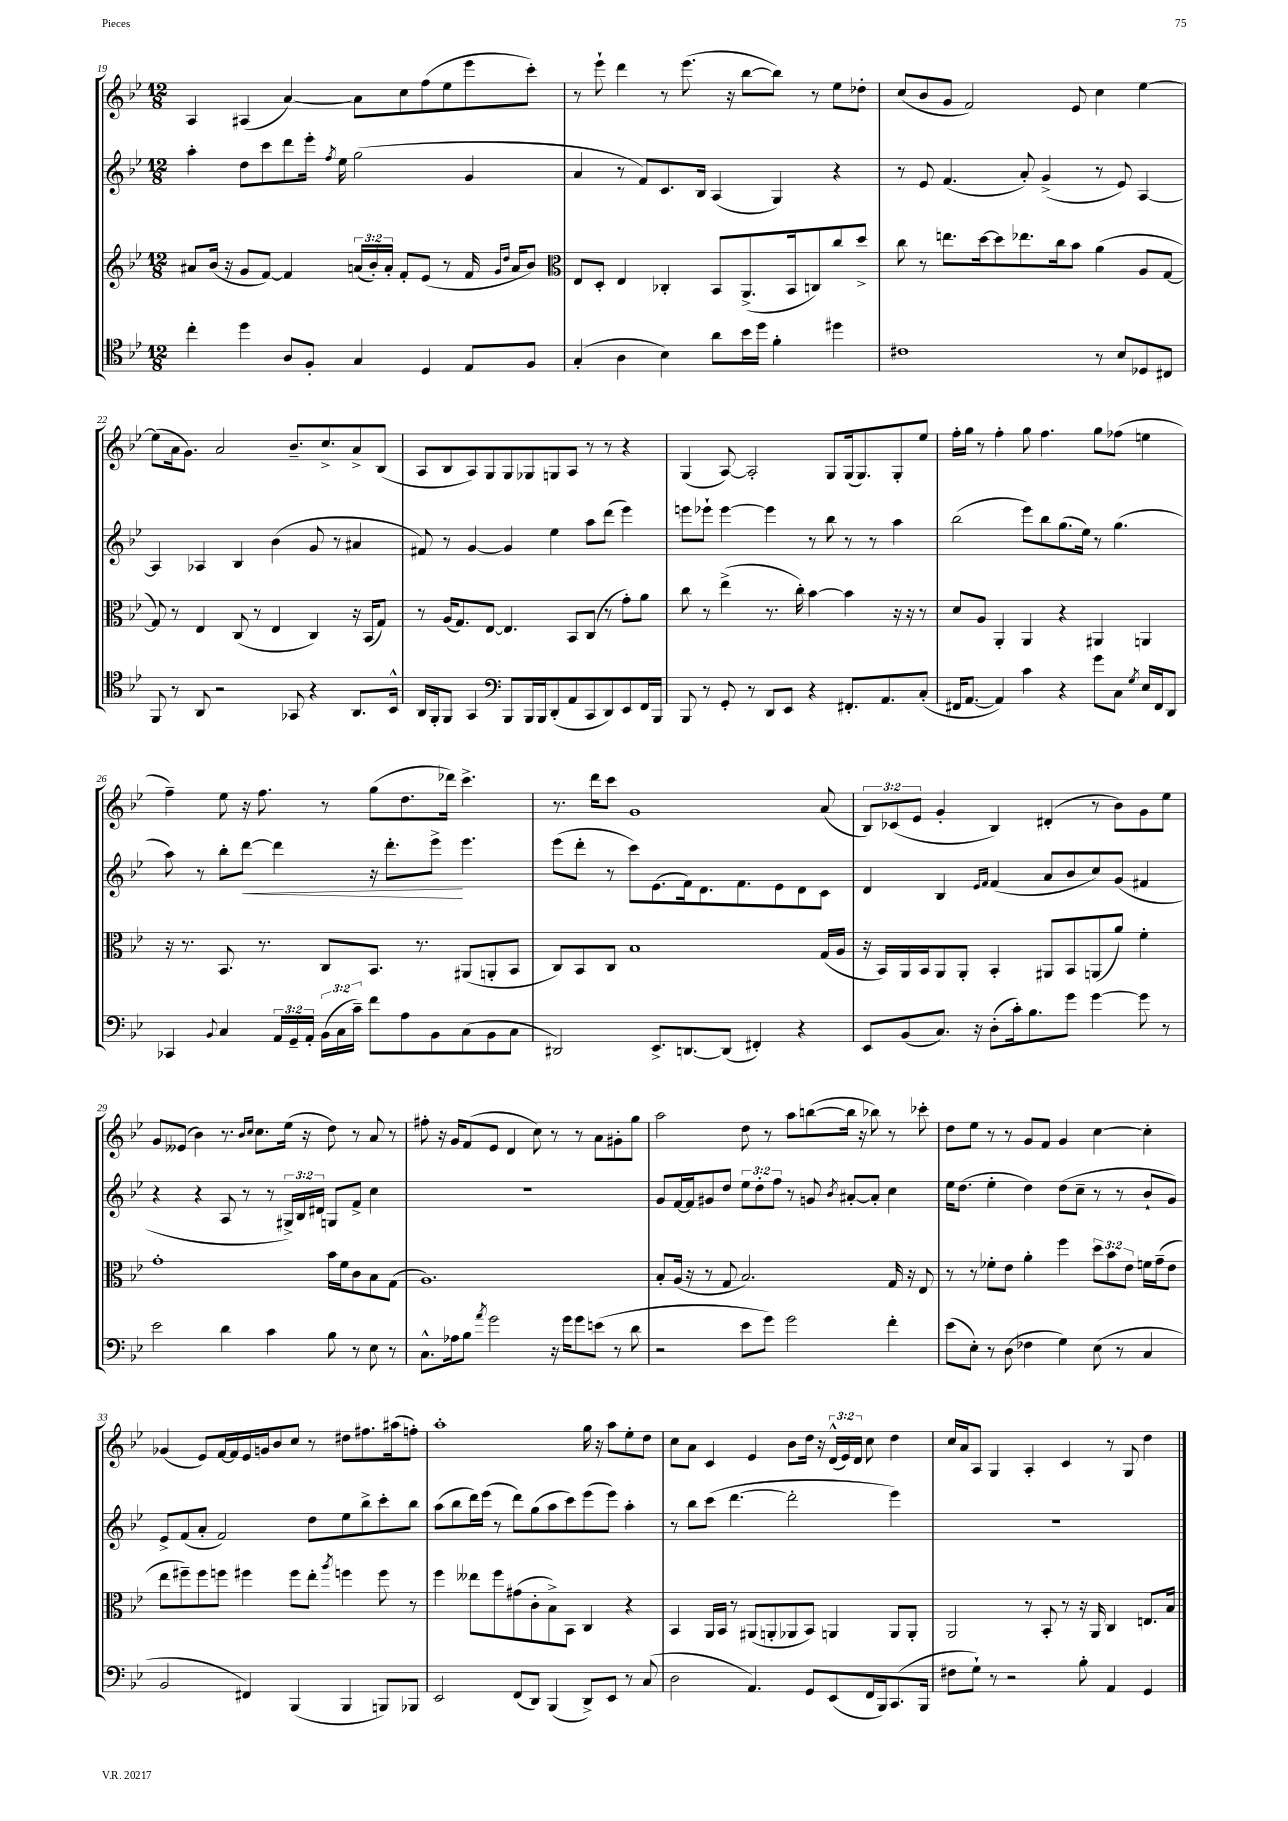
<<
\new StaffGroup <<
\new Staff = "s0" {
    \clef treble \key bes \major \numericTimeSignature \time 12/8 \override Staff.TupletNumber.text = #tuplet-number::calc-fraction-text
    \autoBeamOff a4 ais4( a'4~) a'8[ c''8 f''8( ees''8 ees'''8 c'''8]-.) |
    r8 ees'''8-! d'''4 r8 ees'''8.( r16 bes''8[~ bes''8]) r8 ees''8[ des''8]-. |
    c''8[( bes'8 g'8] f'2) ees'8 c''4 ees''4~ |
    ees''8[( a'16 g'8.]) a'2 bes'8.[-- c''8.-> a'8-> bes8]( |
    a8[ bes8 a8) g8 g8 ges8 g8 a8] r8 r8 r4 |
    g4( a8~) a2-. g8[ g16( g8.) g8-. ees''8] |
    f''16[-. g''16] r8 f''4-. g''8 f''4. g''8[ fes''8]( e''4 |
    f''4--) ees''8 r16 f''8. r8 g''8[( d''8. des'''16]) c'''4.-> |
    r8. d'''16[ c'''8] g'1 a'8( |
    \tuplet 3/2 { bes8[) ces'8( ees'8] } g'4-. bes4) dis'4-.( r8 bes'8[) g'8 ees''8] |
    g'8[ eeses'8]( bes'4) r8. \grace { bes'16[ c''16] } c''8.[ ees''16]( r16 d''8) r8 a'8 r8 |
    fis''8-. r16 g'16[ f'8( ees'8] d'4 c''8) r8 r8 a'8[ gis'8-. g''8] |
    a''2 d''8 r8 a''8[ b''8~( b''16] r16 bes''8) r8 ces'''8-. |
    d''8[ ees''8] r8 r8 g'8[ f'8] g'4 c''4~ c''4-. |
    ges'4( ees'8[) f'16~ f'16 ees'16 g'16 bes'8 c''8] r8 dis''8[ fis''8. ais''16( f''8]-.) |
    a''1-. g''16 r16 a''8[ ees''8-. d''8] |
    c''8[ a'8] c'4 ees'4 bes'8[ d''16] r16 \tuplet 3/2 { d'16[-^( ees'16) d'16] } c''8 d''4 |
    c''16[ a'16 a8] g4 a4-. c'4 r8 g8 d''4 \bar "|." |
}
\new Staff = "s1" {
    \clef treble \key bes \major \numericTimeSignature \time 12/8 \override Staff.TupletNumber.text = #tuplet-number::calc-fraction-text
    \autoBeamOff a''4-. d''8[ c'''8 d'''8 ees'''16]-. \acciaccatura { f''8 } ees''16 g''2( g'4 |
    a'4 r8 f'8[) c'8. bes16] a4( g4) r4 |
    r8 ees'8 f'4.( a'8-.) g'4->( r8 ees'8) a4~ |
    a4 aes4 bes4 bes'4( g'8 r8 ais'4 |
    fis'8) r8 g'4~ g'4 ees''4 a''8[ d'''8]( ees'''4) |
    e'''8[ ees'''8]-! ees'''4~ ees'''4 r8 bes''8 r8 r8 a''4 |
    bes''2( ees'''8[) bes''8 g''8.( ees''16]) r8 g''4.( |
    a''8) r8 bes''8[-. d'''8]~\< d'''4 r16 d'''8.[-. ees'''8]->\! ees'''4. |
    ees'''8[( d'''8]-. r8 c'''8[) ees'8.( f'16) d'8. f'8. ees'8 d'8 c'8] |
    d'4 bes4 \grace { ees'16[ f'16] } f'4( a'8[ bes'8 c''8) g'8]( fis'4 |
    r4 r4 a8 r8 r8 \tuplet 3/2 { gis16[->) bes16 dis'16] } g8[ f'8]-> c''4 |
    R1. |
    g'8[ f'16~ f'16 gis'8 d''8] \tuplet 3/2 { ees''8[ d''8-. f''8] } r8 g'8 \acciaccatura { bes'8 } ais'8[~-. ais'8]-. c''4 |
    ees''16[ d''8.]( ees''4-. d''4) d''8[( c''8]-- r8 r8 bes'8[-! g'8]) |
    ees'8[-> f'8( a'8]-. f'2) d''8[ ees''8 bes''8-> c'''8-. bes''8] |
    a''8[( bes''8 d'''16) ees'''16]( r8 d'''8[) g''8( a''8 c'''8) ees'''8( ees'''8]) a''4-. |
    r8 bes''8[ c'''8]( d'''4.~ d'''2-. ees'''4) |
    R1. \bar "|." |
}
\new Staff = "s2" {
    \clef treble \key bes \major \numericTimeSignature \time 12/8 \override Staff.TupletNumber.text = #tuplet-number::calc-fraction-text
    \autoBeamOff ais'8[ bes'16]( r16 g'8[ f'8]~) f'4 \tuplet 3/2 { a'16[( bes'16-.) a'16]-. } f'8[-. ees'8]( r8 f'16 \grace { g'16[ d''16] } a'16[ bes'8]) |
    \clef alto ees8[ d8]-. ees4 ces4-. bes,8[ a,8.->( bes,16 c8) c''8 d''8]-> |
    c''8 r8 e''8.[ d''16~ d''8 ees''8. c''16 bes'8] a'4( a8[ g8]~ |
    g8) r8 ees4 c8( r8 ees4 c4) r16 bes,16[( g8]) |
    r8 a16[( g8.) ees8]~ ees4. bes,8[ c8]( r8 g'8[-.) a'8] |
    c''8 r8 ees''4->( r8. c''16-.) bes'4~ bes'4 r16 r16 r8 |
    d'8[ a8] a,4-. a,4 r4 ais,4 a,4 |
    r16 r8. bes,8. r8. c8[ bes,8.] r8. ais,8[( a,8-. bes,8] |
    c8[) bes,8 c8] bes1 g16[( a16] |
    r16 bes,16[) a,16 bes,16 a,8 a,8]-. bes,4-. ais,8[ bes,8 a,8( a'8]) f'4-. |
    g'1-. bes'16[ f'16 c'8 bes8 g8]( |
    a1.) |
    bes8[-. a16]( r16 r8 g8 bes2.) g16 r16 ees8 |
    r8 r8 fes'8[-. ees'8] a'4-. f''4 \tuplet 3/2 { d''8[ bes'8 ees'8] } f'16[ g'16--( ees'8] |
    ees''8[ fis''8--) fis''8 f''8] fis''4 fis''8[ ees''8]-. \acciaccatura { a''8 } f''4 f''8 r8 |
    f''4 eeses''8[ f''8 gis'8( c'8-. bes8->) bes,8] c4 r4 |
    bes,4 a,16[ bes,16] r8 ais,8[( a,8-. aes,8 bes,8]) a,4 a,8[ a,8]-. |
    a,2 r8 bes,8-. r8 r16 a,16 c4 e8.[ bes16] \bar "|." |
}
\new Staff = "s3" {
    \clef tenor \key bes \major \numericTimeSignature \time 12/8 \override Staff.TupletNumber.text = #tuplet-number::calc-fraction-text
    \autoBeamOff c''4-. d''4 a8[ f8]-. g4 d4 ees8[ f8] |
    g4-.( a4 bes4) a'8[ bes'16 d''16] f'4-. dis''4 |
    cis'1 r8 bes8[ des8 cis8] |
    f,8 r8 a,8 r2 ges,8 r4 a,8.[ bes,16]-^ |
    a,16[ f,16-. f,8] g,4 \clef bass bes,,8[ bes,,16 bes,,16 d,8-.( a,8 c,8 d,8) ees,8 f,16 bes,,16] |
    bes,,8 r8 g,8-. r8 d,8[ ees,8] r4 fis,8.[-. a,8. c8]-.( |
    fis,16[ a,8.]~ a,4) c'4 r4 g'8[ c8] \acciaccatura { g8 } ees16[ fis,16 d,8] |
    ces,4 \appoggiatura { bes,8 } c4 \tuplet 3/2 { a,16[ g,16-- a,16]-. } \tuplet 3/2 { bes,16[( c16 c'16]--) } f'8[ a8 bes,8 c8( bes,8 c8] |
    dis,2) ees,8.[-> d,8.~ d,8]( fis,4-.) r4 |
    ees,8[ bes,8( c8.]) r16 d8[-.( c'16-.) bes8. g'8] g'4~ g'8 r8 |
    ees'2 d'4 c'4 bes8 r8 ees8 r8 |
    c8.[-^ aes16 bes8] \acciaccatura { a'8 } g'2 r16 g'16[ g'8 e'8]( r8 d'8 |
    r2 ees'8[ g'8]) g'2 f'4-. |
    ees'8[( ees8]-.) r8 d8( fes4 g4) ees8( r8 c4 |
    bes,2 fis,4) bes,,4( bes,,4 b,,8[) bes,,8] |
    ees,2 f,8[( d,8]) bes,,4( d,8[->) ees,8] r8 c8( |
    d2 a,4.) g,8[ ees,8( f,16 bes,,16) c,8.( bes,,16] |
    fis8[ g8]-!) r8 r2 bes8-. a,4 g,4 \bar "|." |
}
>>
>>
\layout { \context { \Score currentBarNumber = #19 } }
